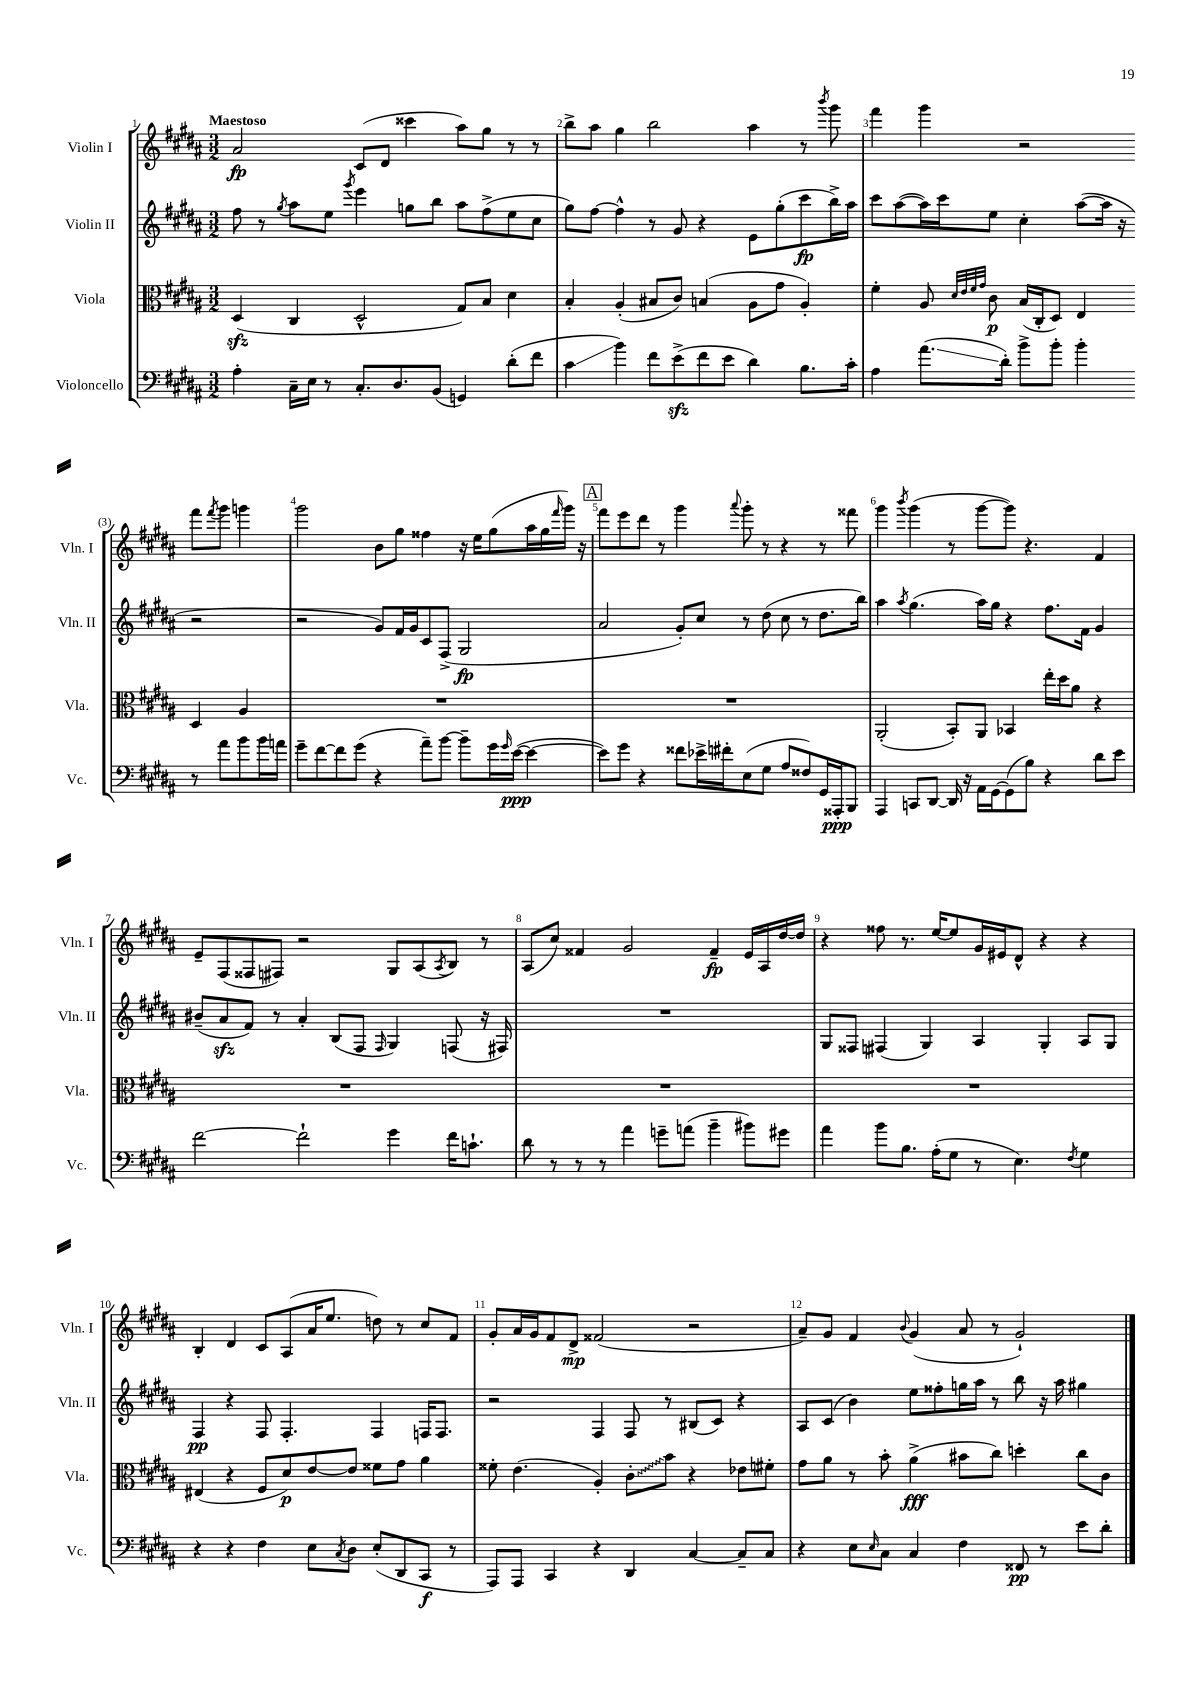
<<
\new StaffGroup <<
\new Staff = "s0" \with { instrumentName = "Violin I" shortInstrumentName = "Vln. I" } {
    \clef treble \key b \major \numericTimeSignature \time 3/2 \tempo "Maestoso"
    ais'2\fp cis'8( dis'8 cisis'''4 ais''8) gis''8 r8 r8 |
    b''8-> ais''8 gis''4 b''2 ais''4 r8 \acciaccatura { b'''8 } gis'''8 |
    fis'''4 gis'''4 r2 fis'''8 \acciaccatura { fis'''8 } gis'''8 g'''4 |
    gis'''2 b'8 gis''8 fisis''4 r16 e''16 gis''8( ais''16 gis''16 \grace { fis'''16 } gis'''16) r16 |
    \mark \markup { \box "A" } fis'''8 e'''8 dis'''8 r8 gis'''4 \appoggiatura { ais'''8 } gis'''8-. r8 r4 r8 fisis'''8 |
    gis'''4 \acciaccatura { b'''8 } gis'''4( r8 gis'''8~ gis'''8) r4. fis'4 |
    e'8-- fis8( fisis8 fis8) r2 gis8 ais8( \acciaccatura { ais8 } b8) r8 |
    ais8( cis''8) fisis'4 gis'2 fisis'4--\fp e'16 ais16 dis''16~ dis''16 |
    r4 fisis''8 r8. e''16~ e''8 gis'16 eis'16 dis'8-^ r4 r4 |
    b4-. dis'4 cis'8 ais8( ais'16 e''8. d''8) r8 cis''8 fis'8 |
    gis'8-. ais'16 gis'16 fis'8 dis'8->\mp fisis'2( r2 |
    ais'8--) gis'8 fis'4 \appoggiatura { b'8 } gis'4( ais'8 r8 gis'2-!) \bar "|." |
}
\new Staff = "s1" \with { instrumentName = "Violin II" shortInstrumentName = "Vln. II" } {
    \clef treble \key b \major \numericTimeSignature \time 3/2
    fis''8 r8 \acciaccatura { gis''8 } ais''8 e''8 \acciaccatura { gis'''8 } e'''4 g''8 b''8 ais''8 fis''8->( e''8 cis''8 |
    gis''8) fis''8~ fis''4-^ r8 gis'8 r4 e'8 gis''8-.( cis'''8\fp b''16->) ais''16 |
    cis'''8 ais''8~( ais''16) cis'''16 e''8 cis''4-. ais''8~( ais''16 r16 r2 |
    r2 gis'8) fis'16 gis'16 cis'8 fis8->( gis2\fp |
    \mark \markup { \box "A" } ais'2 gis'8-.) cis''8 r8 dis''8( cis''8 r8 dis''8. b''16) |
    ais''4 \acciaccatura { ais''8 } gis''4.( ais''16) gis''16 r4 fis''8. fis'16 gis'4 |
    bis'8--( ais'8\sfz fis'8) r8 ais'4-. b8( fis8 \grace { fis16 } gis4) f8( r16 fis16) |
    R1. |
    gis8 fisis8 fis4( gis4) ais4 gis4-. ais8 gis8 |
    fis4\pp r4 fis8 fis4.-. fis4 f16 f8. |
    r2 fis4 fis8 r8 bis8( cis'8) r4 |
    ais8 cis'8( b'4) e''8 fisis''8-. g''16 ais''16 r8 b''8 r16 ais''16 gis''4 \bar "|." |
}
\new Staff = "s2" \with { instrumentName = "Viola" shortInstrumentName = "Vla." } {
    \clef alto \key b \major \numericTimeSignature \time 3/2
    dis4\sfz( cis4 dis2-^ gis8) b8 dis'4 |
    b4-. ais4-.( bis8 cis'8) b4( ais8 gis'8 ais4-.) |
    fis'4-. ais8 \grace { dis'32 e'32 fis'32 gis'32 } cis'8\p b16( cis16-. dis8) e4 dis4 ais4 |
    R1. |
    \mark \markup { \box "A" } R1. |
    ais,2-.( b,8-.) ais,8 bes,4 e''16-. dis''16 ais'8 r4 |
    R1. |
    R1. |
    R1. |
    eis4( r4 fis8 dis'8\p) e'8~ e'8 fisis'8 gis'8 ais'4 |
    fisis'8-. e'4.( ais4-.) \once \override Glissando.style = #'zigzag cis'8-.\glissando b'8 r4 ees'8 fis'8-. |
    gis'8 ais'8 r8 b'8-. ais'4->\fff( bis'8 cis''8) d''4-. cis''8 cis'8 \bar "|." |
}
\new Staff = "s3" \with { instrumentName = "Violoncello" shortInstrumentName = "Vc." } {
    \clef bass \key b \major \numericTimeSignature \time 3/2
    ais4-. cis16-- e16 r8 cis8.-. dis8. b,8( g,4) dis'8-.( fis'8 |
    cis'4\glissando b'4) fis'8 e'8->\sfz( fis'8 e'8 dis'4) b8. cis'16-. |
    ais4 ais'8.\glissando( dis'16-.) b'8-> b'8-. b'4-. r8 ais'8 b'8 b'16 a'16 |
    gis'8-- fis'8~ fis'8 gis'8( r4 ais'8--) b'8~ b'8-- gis'16 \grace { gis'16 } e'16~\ppp( e'4~ |
    \mark \markup { \box "A" } e'8) gis'8 r4 fisis'8 ees'16-> fis'16-. e8( gis8 ais8 fisis8) gis,16 aisis,,16-.\ppp b,,8 |
    ais,,4 c,8 dis,8~ dis,16 r16 ais,16 gis,16~ gis,8( b8) r4 dis'8 e'8 |
    fis'2~ fis'2-! gis'4 fis'16 c'8.-! |
    dis'8 r8 r8 r8 ais'4 g'8-- a'8( b'4-- bis'8) gis'8 |
    ais'4 b'8 b8. ais16-.( gis8 r8 e4.) \acciaccatura { fis8 } gis4 |
    r4 r4 fis4 e8 \acciaccatura { cis8 } dis8 e8-.( dis,8 cis,8\f r8 |
    ais,,8) ais,,8 cis,4 r4 dis,4 cis4~ cis8-- cis8 |
    r4 e8 \grace { e16 } cis8 cis4 fis4 fisis,8\pp r8 e'8 dis'8-. \bar "|." |
}
>>
>>
\layout { \context { \Score \override BarNumber.break-visibility = ##(#f #t #t) barNumberVisibility = #all-bar-numbers-visible } }
